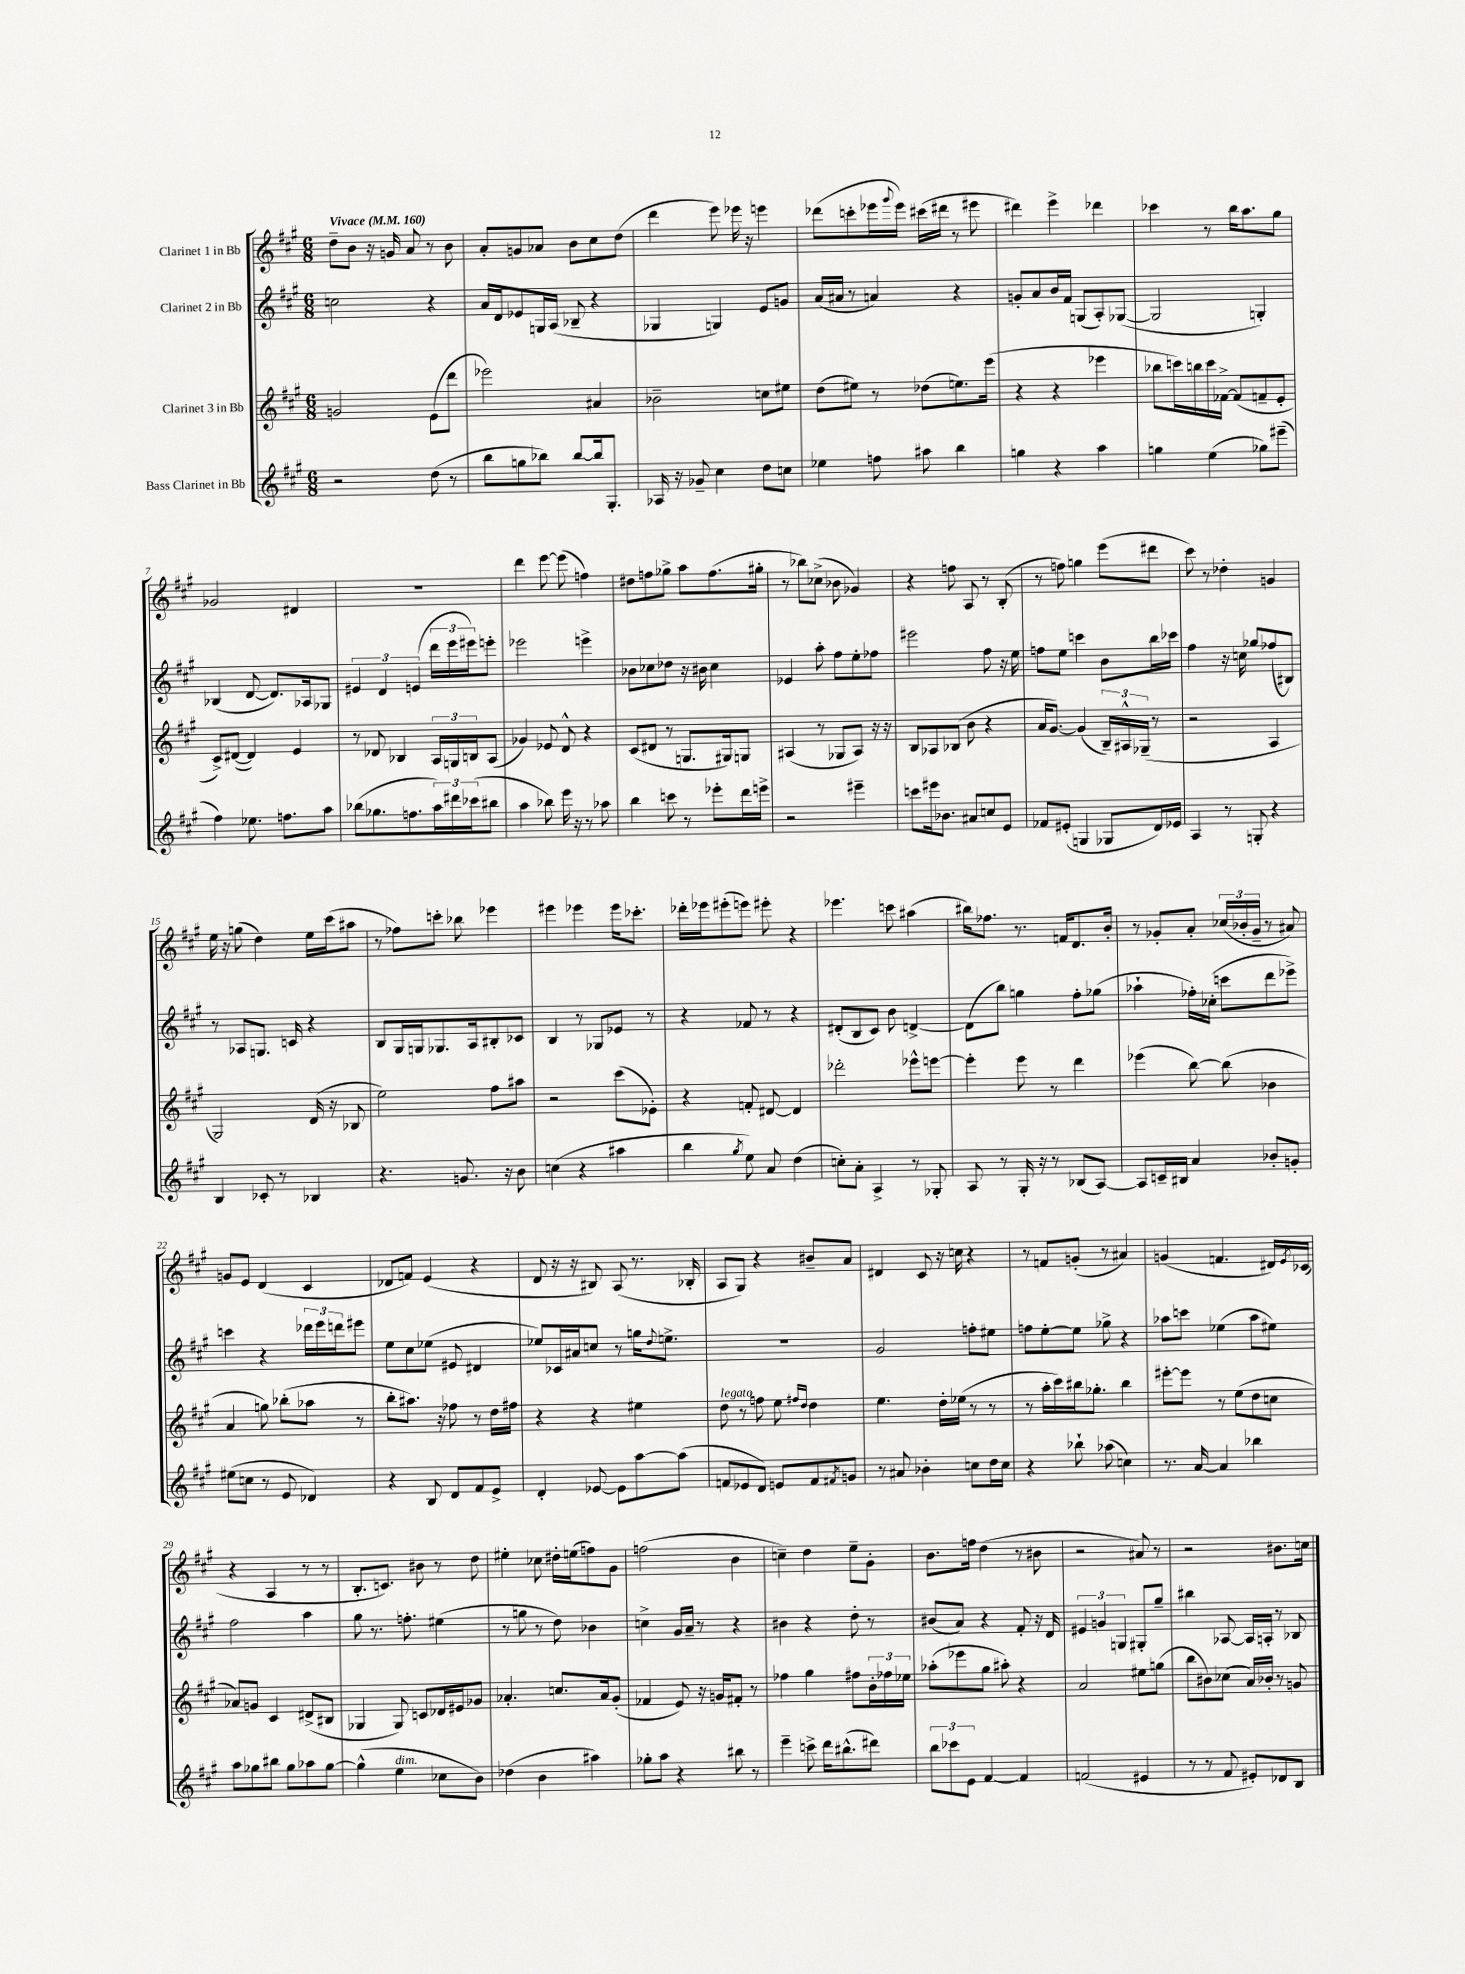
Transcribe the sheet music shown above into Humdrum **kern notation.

**kern	**kern	**kern	**kern
*part4	*part3	*part2	*part1
*staff4	*staff3	*staff2	*staff1
*I"Bass Clarinet in Bb	*I"Clarinet 3 in Bb	*I"Clarinet 2 in Bb	*I"Clarinet 1 in Bb
*clefG2	*clefG2	*clefG2	*clefG2
*k[f#c#g#]	*k[f#c#g#]	*k[f#c#g#]	*k[f#c#g#]
*M6/8	*M6/8	*M6/8	*M6/8
*MM160	*MM160	*MM160	*MM160
=1	=1	=1	=1
!	!	!	!LO:TX:a:B:t=Vivace
2r	2gn/	2ccn\	8dd~\L
.	.	.	8b\J
.	.	.	16r
.	.	.	16gn/
.	.	.	8a/
(8dd\	(8e\L	4r	8r
8r	8ddd\J	.	8b\
=2	=2	=2	=2
8bb\L	2eee-X\)	16a/LL	8a'/L
.	.	16d/J	.
8ggn\	.	8e-X/	8gn/
8bb-X\J)	.	16Gn/L	8a-X/J
.	.	(16A/JJ	.
[8bb-/L	.	8B-X~/	8b\L
16bb-/k]	4a#X/	4r	8cc#\
8.G#'/J	.	.	.
.	.	.	(8dd\J
=3	=3	=3	=3
16A-X/	2b-X~\	4G-X/	4ddd\
16r	.	.	.
8g-X~/	.	.	.
4cc#\	.	4Gn/)	8eee\)
.	.	.	16eee-X\
.	.	.	16r
8dd\L	8ccn\L	8e/L	4eeen\
8ccn\J	8ee#X\J	8gn/J	.
=4	=4	=4	=4
4ee-X\	(8dd\L	(16a/LL	(8ddd-X\L
.	.	16a#X/JJ	.
.	8ee#X\J)	8r	8cccn'\
8ffn\	8r	4an/)	16eee-X\L
.	.	.	8qqggg#/
.	.	.	16eee-\JJ)
8aa#X\	(8dd-X\L	.	(16ccc#X\LL
.	.	.	16ddd#X\JJ
4bb\	8.een\)	4r	8r
.	.	.	8eee#X\
.	(16eee\Jk	.	.
=5	=5	=5	=5
4ggn\	4r	8gn'/L	4ddd#X\)
.	.	8a/	.
4r	4r	16b/L	4eee^\
.	.	16f#/JJ	.
.	.	(8Gn/L	.
4aa\	4eee-X\	8A'/)	4ddd-X\
.	.	([8G-X/J	.
=6	=6	=6	=6
4ggn\	8bb-X\L	2G-/]	4ccc-X\
.	16cccn\L)	.	.
.	16bbn\	.	.
(4ee\	16ccc\	.	8r
.	[16f-X^\JJ	.	.
.	(8f-/L]	.	16bb\KL
.	.	.	8.aa\
8gg-X\L)	8fn~/	4Gn'/)	.
(8eee#X~\J	8e'/J	.	8gg#\J
!!LO:LB:g=z
=7	=7	=7	=7
4ff#\)	8c#^/L)	(4B-X/	2g-X/
.	([8d#X/J	.	.
8.ee-X\	4d#/])	[8d/	.
.	.	8.d/L])	.
8.ffn\L	.	.	.
.	4e/	.	4d#X/
.	.	16A-X/k	.
8aa\J	.	8G-X/J	.
=8	=8	=8	=8
(8bb-X\L	8r	6e#X/	2.r
8.gg-X\	8d-X/	.	.
.	.	6d/	.
.	4B-X/	.	.
8.ffn\	.	.	.
.	.	(6en/	.
24aa\L)	24A/LL	24ddd\LL	.
24ddd#X\	24Gn/	24eee\	.
(24ccc-X\J	24Bn/J	24eee#X\J)	.
8bb#X\J	(8A/J	8eeen'\J	.
=9	=9	=9	=9
4aa\	4g-X/)	2eee-X\	4ddd\
8bb-X\)	8e-X/	.	[8eee\
16eee\	8d^^/	.	(8eee\]
16r	.	.	.
8r	4r	4eeen^\	4ffn\)
8aa-X\	.	.	.
=10	=10	=10	=10
4bb\	(8c#/L	8b-X\L	8dd#X\L
.	8d#X/J	8cc-X\	8ffn\
8cccn\	8r	8dd-X\J	8gg-X^\J
8r	8.Gn/L	16r	8aa\L
.	.	16b#X\	.
8eee-X'\L	.	4cc-\	(8.ff\
.	16G#X/k)	.	.
16ddd\L	8Gn/J	.	.
16eeen^\JJ	.	.	16gg#X'\Jk
=11	=11	=11	=11
2r	(4A#X/	4e-X/	8r
.	.	.	8bb-X\L)
.	8r	8aa'\	(8cc-X^\J
.	8G-X/L	8ff#\L	8b-X\
4eee#X~\	8A#/J)	8ee'\	4g-X/)
.	16r	8ff-X\J	.
.	16r	.	.
=12	=12	=12	=12
8cccn\L	8B/L	2eee#X\	4r
16eee#X\k	8A-X/	.	.
8.b-X\J	.	.	.
.	(8B-X/J	.	8ffn\
8a#X/L	8b\	.	8A/
8ccn/	4r	8ff#\	8r
8e/J	.	16r	(8B'/
.	.	16ee\	.
=13	=13	=13	=13
8f-X/L	16a/KL	8ffn\L	8r
.	[8.g#/J)	.	.
(8e#X'/J	.	8ee\J	8ffn\)
4Gn/	(4g#/]	4cccn\	4ggn\
8G-X/L	24B~/LL)	8b\L	(8eee\L
.	24A#X^^/	.	.
.	(24G-X~/JJ	.	.
16d/L)	8r	16bb\L	8ddd#X\J
16e-X/JJ	.	16ccc-X\JJ	.
=14	=14	=14	=14
4A/	2r	4ff#\	8ccc#\)
.	.	.	8r
8r	.	16r	4dd-X'\
.	.	16ccn\	.
8Gn'/	.	8gg-X/L	.
4r	4A/	(8ff-X/	4gn/
.	.	8B#X/J)	.
!!LO:LB:g=z
=15	=15	=15	=15
4B/	2G#/)	8r	16ee\
.	.	.	16r
.	.	8A-X/L	(8ggn\
8c-X'/	.	8.Gn/J	4dd\)
8r	.	.	.
.	.	16cn/	.
4B-X/	(16d/	4r	16ee\LL
.	16r	.	(16ccc#\J
.	8B-X/	.	8aa#X\J
=16	=16	=16	=16
4.r	2ee\)	8B/L	8r
.	.	16G#/L	8ff-X\L)
.	.	16Gn/J	.
.	.	8.G-X/	8cccn'\J
8.gn/	.	.	8bb-X\
.	.	16A/k	.
.	8ff#\L	8B#X'/	4eee-X\
16r	.	.	.
8b\	8aa#X\J	8c-X/J	.
=17	=17	=17	=17
(4ccn\	2r	4B/	4eee#X\
4r	.	8r	4eee-X\
.	.	8G-X/L	.
4aa#X\	(8ccc#\L	8e-X/J	16eee-\KL
.	.	.	8.ccc-X'\J
.	8e-X'\J)	8r	.
=18	=18	=18	=18
4bb\	4r	4r	16ddd-X'\LL
.	.	.	16eee-X\J
.	.	.	(8eee#X'\
8qgg#/	.	.	.
8ee\)	8fn'/	8f-X/	8eeen\J)
8a/	[8d#X/	8r	8eee#X'\
(4dd\	4d#/]	4r	4r
=19	=19	=19	=19
8ccn'\L)	2ddd-X'\	(8d#X'/L	4.eee-X\
8a'\J	.	8B/	.
4A^/	.	8c#/J)	.
.	.	8b\	8cccn\
8r	8eee-X^^\L	[4dn^/	(4aa#X\
8G-X'/	[8eeen\J	.	.
=20	=20	=20	=20
8A/	4eee'\]	(8d\L]	16bb#X\KL)
.	.	.	8.ff-X\J
8r	.	8bb\J)	.
16G#'/	8eee\	4ggn\	8.r
16r	.	.	.
8r	8r	.	.
.	.	.	16fn/KL
(8B-X/L	4ddd\	8ff#'\L	8.d/
[8A/J)	.	(8gg-X\J	.
.	.	.	16b'/Jk
=21	=21	=21	=21
8A/L]	(4eee-X\	4aa-X`\	8r
16cn~/L	.	.	8g-X'/L
16B#X/JJ	.	.	.
4a/	[8bb\)	16ff-X'\LL)	8a'/J
.	.	(16cc-X'\JJ	.
.	(8bb\]	8cccn\L	(24cc-X/LL
.	.	.	24b-X'/
.	.	.	24g-~/JJ
8b-X'/L	4b-X\	8ddd\	8r
8gn'/J	.	8eee-X^\J)	8a#X/)
!!LO:LB:g=z
=22	=22	=22	=22
(8ee#X\L	4a/	4cccn\	8gn/L
8ccn\J	.	.	8e/J
8r	8ggn\)	4r	(4d/
8e/	(8bb-X'\L	.	.
4d-X/)	8aa-X\J	24ddd-X\LL	4c#/
.	.	24eee\	.
.	.	24dddn\J	.
.	8r	8eee#X\J	.
=23	=23	=23	=23
4r	8bb'\L	8ee\L	8d-X/L
.	8.aa#X\J)	8cc#\	8fn/J)
8B/	.	(8ee-X\J	(4e/
.	16r	.	.
8d/L	8ff-X\	8e#X/	.
8f#/	8r	4d#X/	4r
8e^/J	16dd\LL	.	.
.	16ff#X\JJ	.	.
=24	=24	=24	=24
4d'/	4r	8ee-X/L)	8d/
.	.	16c-X/L	16r
.	.	16a#X/J	16r
[8e-X/	4r	8ccn/J	8B#X/)
8e-\L]	.	8r	(8A/
[8aa\	4ee#X\	16ggn\KL	8.r
.	.	8qqdd/	.
.	.	8.een^\J	.
(8aa\J]	.	.	.
.	.	.	16B-X'/
=25	=25	=25	=25
!	!LO:TX:a:i:t=legato	!	!
8fn/L	8dd\	2.r	8A/L
8e-X/	8r	.	8G#/J)
8d/J)	8ffn\	.	4r
8en/L	8ee\	.	.
.	16qqff#X/LL	.	.
.	16qqdd/JJ	.	.
8f/	4dd\	.	8b#X~/L
8qf#X/	.	.	.
8gn/J	.	.	8a/J
=26	=26	=26	=26
8r	4.ee\	2g#/	4d#X/
8a#X/	.	.	.
4b-X'\	.	.	8c#/
.	16dd'\LL	.	16r
.	(16ee-X\JJ	.	16ccn\
8ccn\L	8r	8ffn'\L	4r
16dd\L	8r	8ee#X\J	.
16cc\JJ	.	.	.
=27	=27	=27	=27
4r	8r	8ffn\L	8r
.	16aa'\LL	[8ee'\	8fn/L
.	16ccc#\)	.	.
8bb-X`\	16bb#X\J	8ee\J]	(8gn'/J
.	8.gg-X'\J	.	.
(8aa-X\	.	8gg-X^\	8r
4ccn\)	4bb#\	4r	4a#X/)
=28	=28	=28	=28
8.r	[8eee#X'\L	8aa-X\L	(4gn/
.	8eee#\J]	8cccn\J	.
[16a/	.	.	.
4a/]	8r	(4ee-X\	4.fn/
.	(8ee\L	.	.
4bb-X\	8dd\	8aa-\L	.
.	8ccn\J	8ee#X\J)	16d#X/LL)
.	.	.	8qe/
.	.	.	(16c-X/JJ
!!LO:LB:g=z
=29	=29	=29	=29
8aa\L	8a-X/L)	2ff#\	4r
8gg-X\	8gn/J	.	.
8bb#X\J	4c#/	.	4A/
8gg-\L	.	.	.
8aa-X\	(8d#X^/L	4aa\	8r
[8gg-\J	8B#X/J	.	8r
=30	=30	=30	=30
(4gg-^^\]	4G-X/	8gg#\	8.B'/L
.	.	8.r	.
.	.	.	8.cn/J)
!LO:TX:a:i:t=dim.	!	!	!
4ee\	8G-/)	.	.
.	.	8.ffn'\	.
.	8cn/L	.	8b#X\
8cc-X\L	16d-X/L	(4ee#X\	8r
.	16e#X/J	.	.
8b\J)	8g-X/J	.	8dd\
=31	=31	=31	=31
(4dd-X\	4.a-X'/	8r	4ee#X'\
.	.	8ggn\	.
4b\	.	8r	8cc-X\
.	8.ccn/L	8dd\)	16dd#X'\LL
.	.	.	(16een\J
4aa#X\)	.	4b-X\	8ffn\)
.	16a-/k	.	.
.	(8g#'/J	.	8g#\J
=32	=32	=32	=32
8gg-X'\L	4f-X/	4ccn^\	(2ffn\
8aa\J	.	.	.
4r	8e/)	16g#/LL	.
.	.	16a~/JJ	.
.	16r	8r	.
.	16gn/KL	.	.
8bb#X\	8f#X'/J	4r	4b\
8r	8r	.	.
=33	=33	=33	=33
4eee~\	4ff-X\	4b#X\	4ccn~\)
8cccn^\	4gg#\	4r	4dd\
16ddd\KL	.	.	.
(8.bb#X^^\	.	.	.
.	8ff#X\L	8dd'\	8ee~\L
8ddd#X\J)	24b'\L	8r	8g#'\J
.	24ff-X\	.	.
.	24ee-X\JJ	.	.
=34	=34	=34	=34
12bb\L	(8aa-X'\L	(8b#X/L	8.b\L
12ccc-X\	.	.	.
.	8eee-X\	8a/J)	.
12e\J	.	.	.
.	.	.	16ffn\Jk
[4f#/	8gg#\J	4r	(4dd\
.	8aa#X'\)	.	.
4f#/]	4r	8f#'/	8r
.	.	16r	8b#X\
.	.	16d/	.
=35	=35	=35	=35
(2fn/	2a/	6e#X/	2r
.	.	6gn/	.
.	.	6Gn/	.
4e#X/	8ee#X\L	8G#X'/L	8a#X/)
.	(8ggn\J	8gg#~/J	8r
=36	=36	=36	=36
8r	8bb\L	4bb#X\	2r
8r	8b#X\)	.	.
8f#/	(8cc-X\J	[8A-X/	.
8e#X'/L)	16a/LL)	16A-/LL]	.
.	16b-X'/JJ	16An'/JJ	.
8d-X/	8r	8r	8.b#X\L
8B/J	8gn/	8B-X/	.
.	.	.	16ccn\Jk
==	==	==	==
*-	*-	*-	*-
